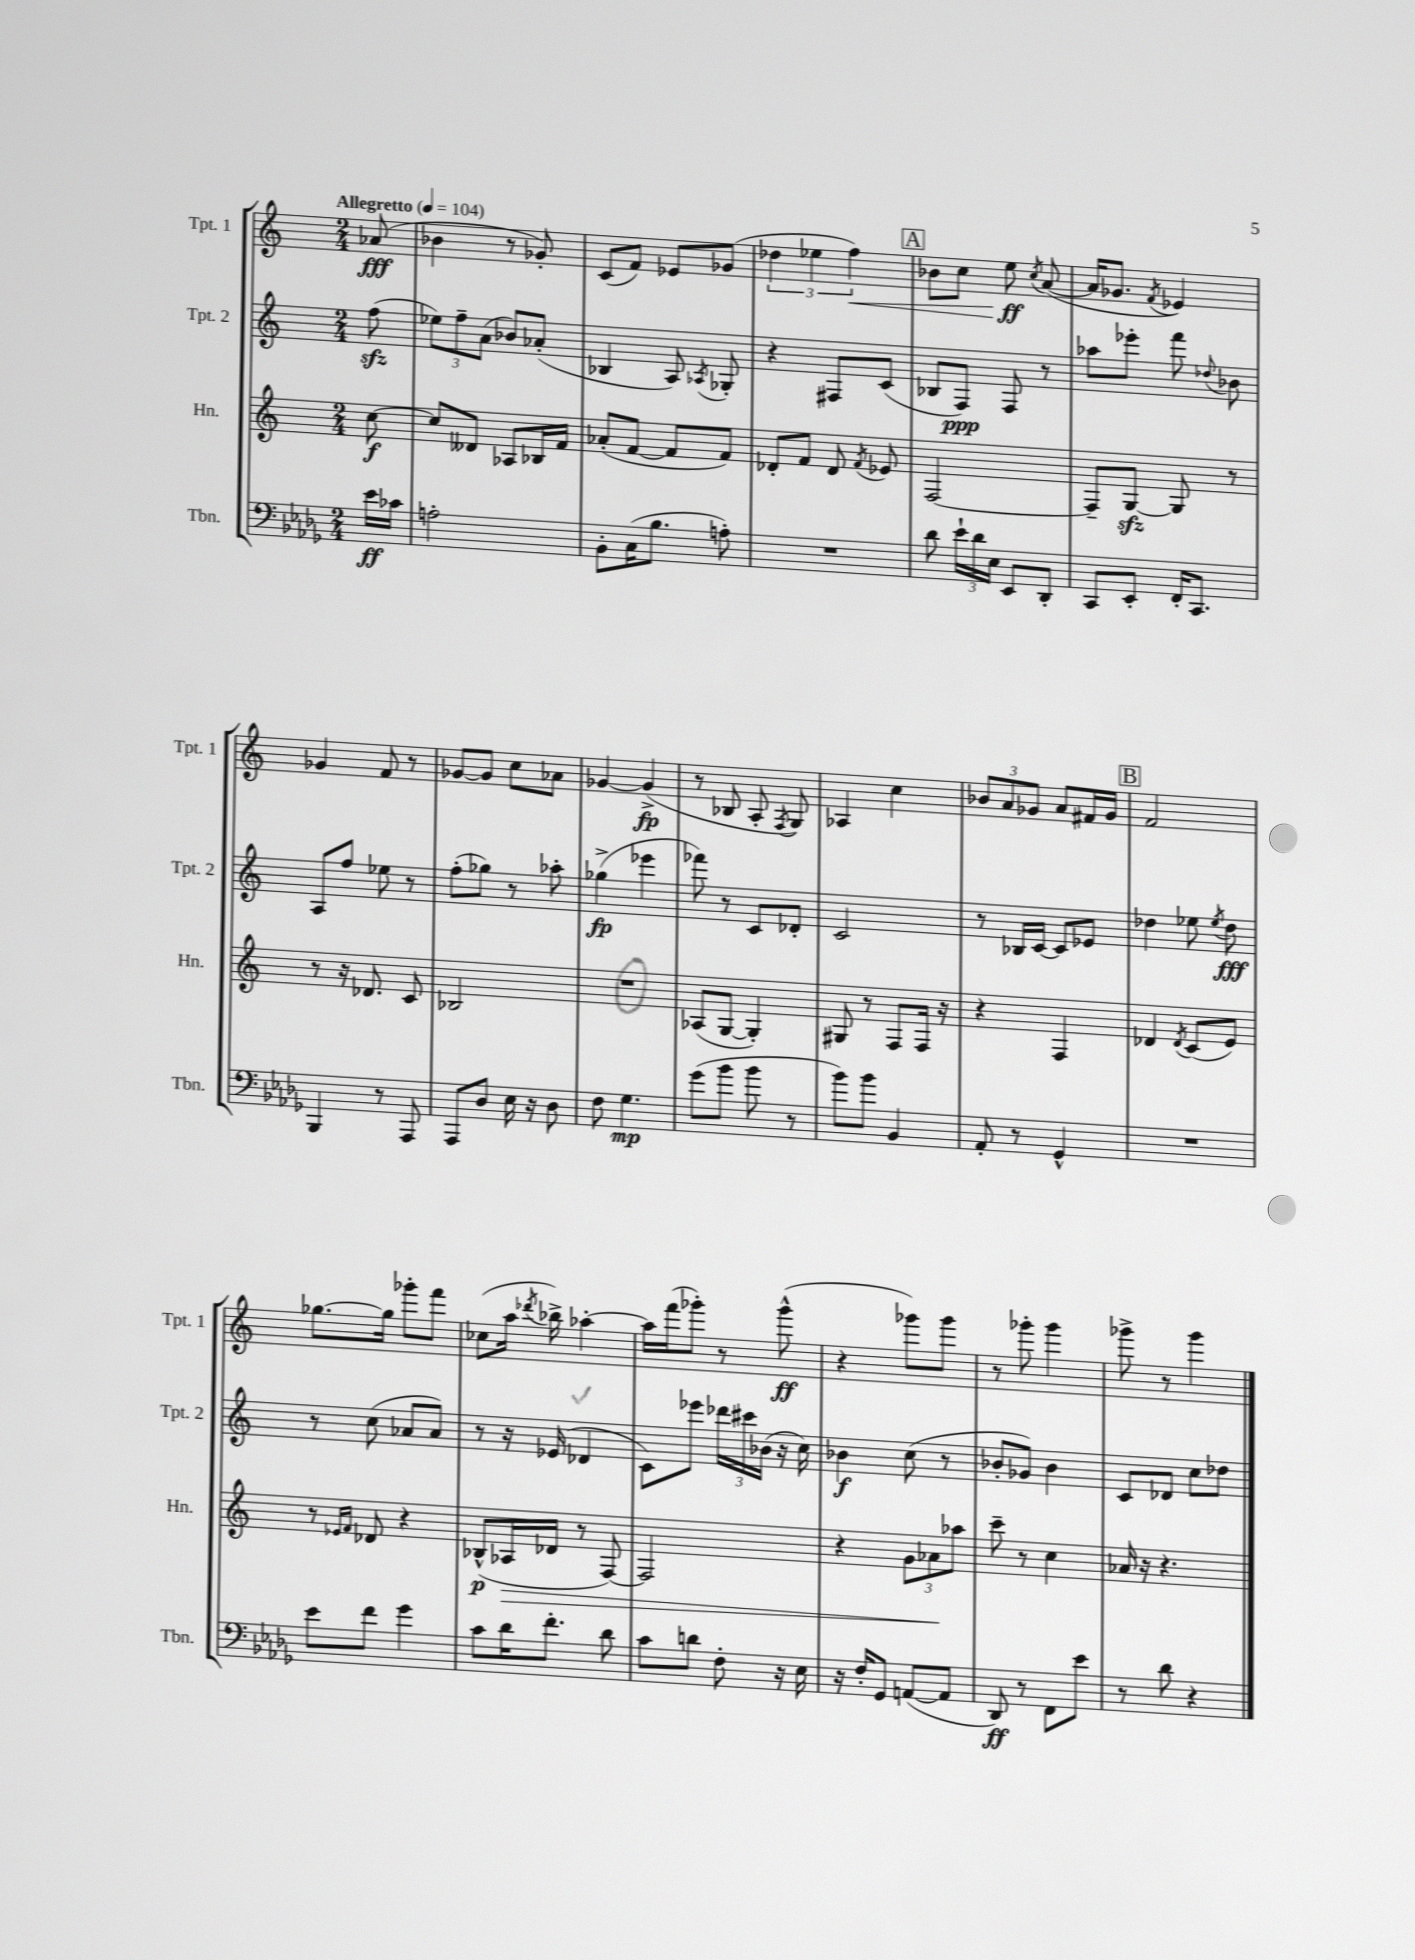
<<
\new StaffGroup <<
\new Staff = "s0" \with { instrumentName = "Tpt. 1" shortInstrumentName = "Tpt. 1" } {
    \clef treble \key c \major \numericTimeSignature \time 2/4 \partial 8 \tempo "Allegretto" 4 = 104
    \autoBeamOff aes'8\fff( |
    bes'4 r8 ges'8-.) |
    c'8[( f'8]) ees'8[ ges'8]( |
    \tuplet 3/2 { des''4 ees''4 f''4\<) } |
    \mark \markup { \box "A" } bes'8[ c''8] e''8\ff\! \acciaccatura { c''8 } a'8~( |
    a'16[ ges'8.] \acciaccatura { f'8 } ees'4) |
    ges'4 f'8 r8 |
    ges'8[~ ges'8] c''8[ aes'8] |
    ges'4~ ges'4->\fp( |
    r8 bes8 a8-. \acciaccatura { f8 } g8) |
    aes4 c''4 |
    \tuplet 3/2 { bes'8[ a'8 ges'8] } a'8[ fis'16 ges'16] |
    \mark \markup { \box "B" } f'2 |
    ges''8.[~ ges''16] ges'''8[-. f'''8] |
    ces''8[( a''16] \acciaccatura { des'''8 } bes''16->) aes''4~-. |
    aes''16[ f'''16( ges'''8]-.) r8 ges'''8-^\ff( |
    r4 ges'''8[) ges'''8] |
    r8 ges'''8-. ges'''4 |
    ges'''8-> r8 ges'''4 \bar "|." |
}
\new Staff = "s1" \with { instrumentName = "Tpt. 2" shortInstrumentName = "Tpt. 2" } {
    \clef treble \key c \major \numericTimeSignature \time 2/4 \partial 8
    \autoBeamOff f''8\sfz( |
    \tuplet 3/2 { ees''8[) f''8-- a'8]( } bes'8[) aes'8]-.( |
    bes4 a8) \acciaccatura { aes8 } ges8-. |
    r4 fis8[ c'8]( |
    \mark \markup { \box "A" } bes8[ f8]\ppp) f8 r8 |
    aes''8[ ees'''8]-. f'''8 \appoggiatura { des''8 } bes'8 |
    a8[ f''8] ees''8 r8 |
    f''8[-.( ges''8]) r8 aes''8-. |
    ges''4->\fp( ees'''4 |
    fes'''8) r8 c'8[ des'8]-. |
    c'2 |
    r8 bes16[ c'16]~ c'8[ ees'8] |
    \mark \markup { \box "B" } des''4 ees''8 \acciaccatura { ees''8 } des''8\fff |
    r8 c''8( aes'8[ aes'8]) |
    r8 r16 ees'16( des'4 |
    c'8[) ees'''8] \tuplet 3/2 { des'''16[ cis'''16 bes'16]( } r16 c''16) |
    bes'4\f c''8( r8 |
    bes'8[-. ges'8]) bes'4 |
    c'8[ des'8] c''8[ des''8] \bar "|." |
}
\new Staff = "s2" \with { instrumentName = "Hn." shortInstrumentName = "Hn." } {
    \clef treble \key c \major \numericTimeSignature \time 2/4 \partial 8
    \autoBeamOff c''8~\f |
    c''8[ deses'8] aes8[ bes16 f'16] |
    aes'8[-.( f'8]~ f'8[ f'8]) |
    des'8[-. f'8] des'8 \acciaccatura { f'8 } ees'8 |
    \mark \markup { \box "A" } f2~ |
    f8[-- g8]~\sfz g8 r8 |
    r8 r16 des'8. c'8 |
    bes2 |
    R2 |
    aes8[( g8]~ g4-.) |
    gis8 r8 f8[ f16] r16 |
    r4 f4 |
    \mark \markup { \box "B" } des'4 \acciaccatura { des'8 } c'8[( e'8]) |
    r8 \grace { ees'16[ f'16] } des'8 r4 |
    bes8[-^\p( aes16\> des'16] r8 f8~) |
    f2 |
    r4 \tuplet 3/2 { g'8[ aes'8\! aes''8] } |
    c'''8-- r8 c''4 |
    aes'16 r16 r4. \bar "|." |
}
\new Staff = "s3" \with { instrumentName = "Tbn." shortInstrumentName = "Tbn." } {
    \clef bass \key des \major \numericTimeSignature \time 2/4 \partial 8
    \autoBeamOff ees'16[\ff ces'16] |
    a2-. |
    bes,8[-. c16( bes8.] a8-.) |
    R2 |
    \mark \markup { \box "A" } des'8 \tuplet 3/2 { ees'16[-! des'16 ees16] } ees,8[ des,8]-. |
    c,8[ ees,8]-. f,16[-. c,8.] |
    bes,,4 r8 aes,,8 |
    aes,,8[ des8] ees16 r16 des8 |
    f8 ges4.\mp |
    ges'8[( bes'8] bes'8 r8 |
    bes'8[) bes'8] bes,4 |
    aes,8-. r8 ges,4-^ |
    \mark \markup { \box "B" } R2 |
    ees'8[ f'8] ges'4 |
    c'8[ des'16 f'8.]-. des'8 |
    c'8[ d'8] f8-. r16 ees16 |
    r16 f16[-. ges,8] a,8[~( a,8] |
    des,8\ff) r8 f,8[ ees'8] |
    r8 des'8 r4 \bar "|." |
}
>>
>>
\layout { \context { \Score \remove "Bar_number_engraver" } }
